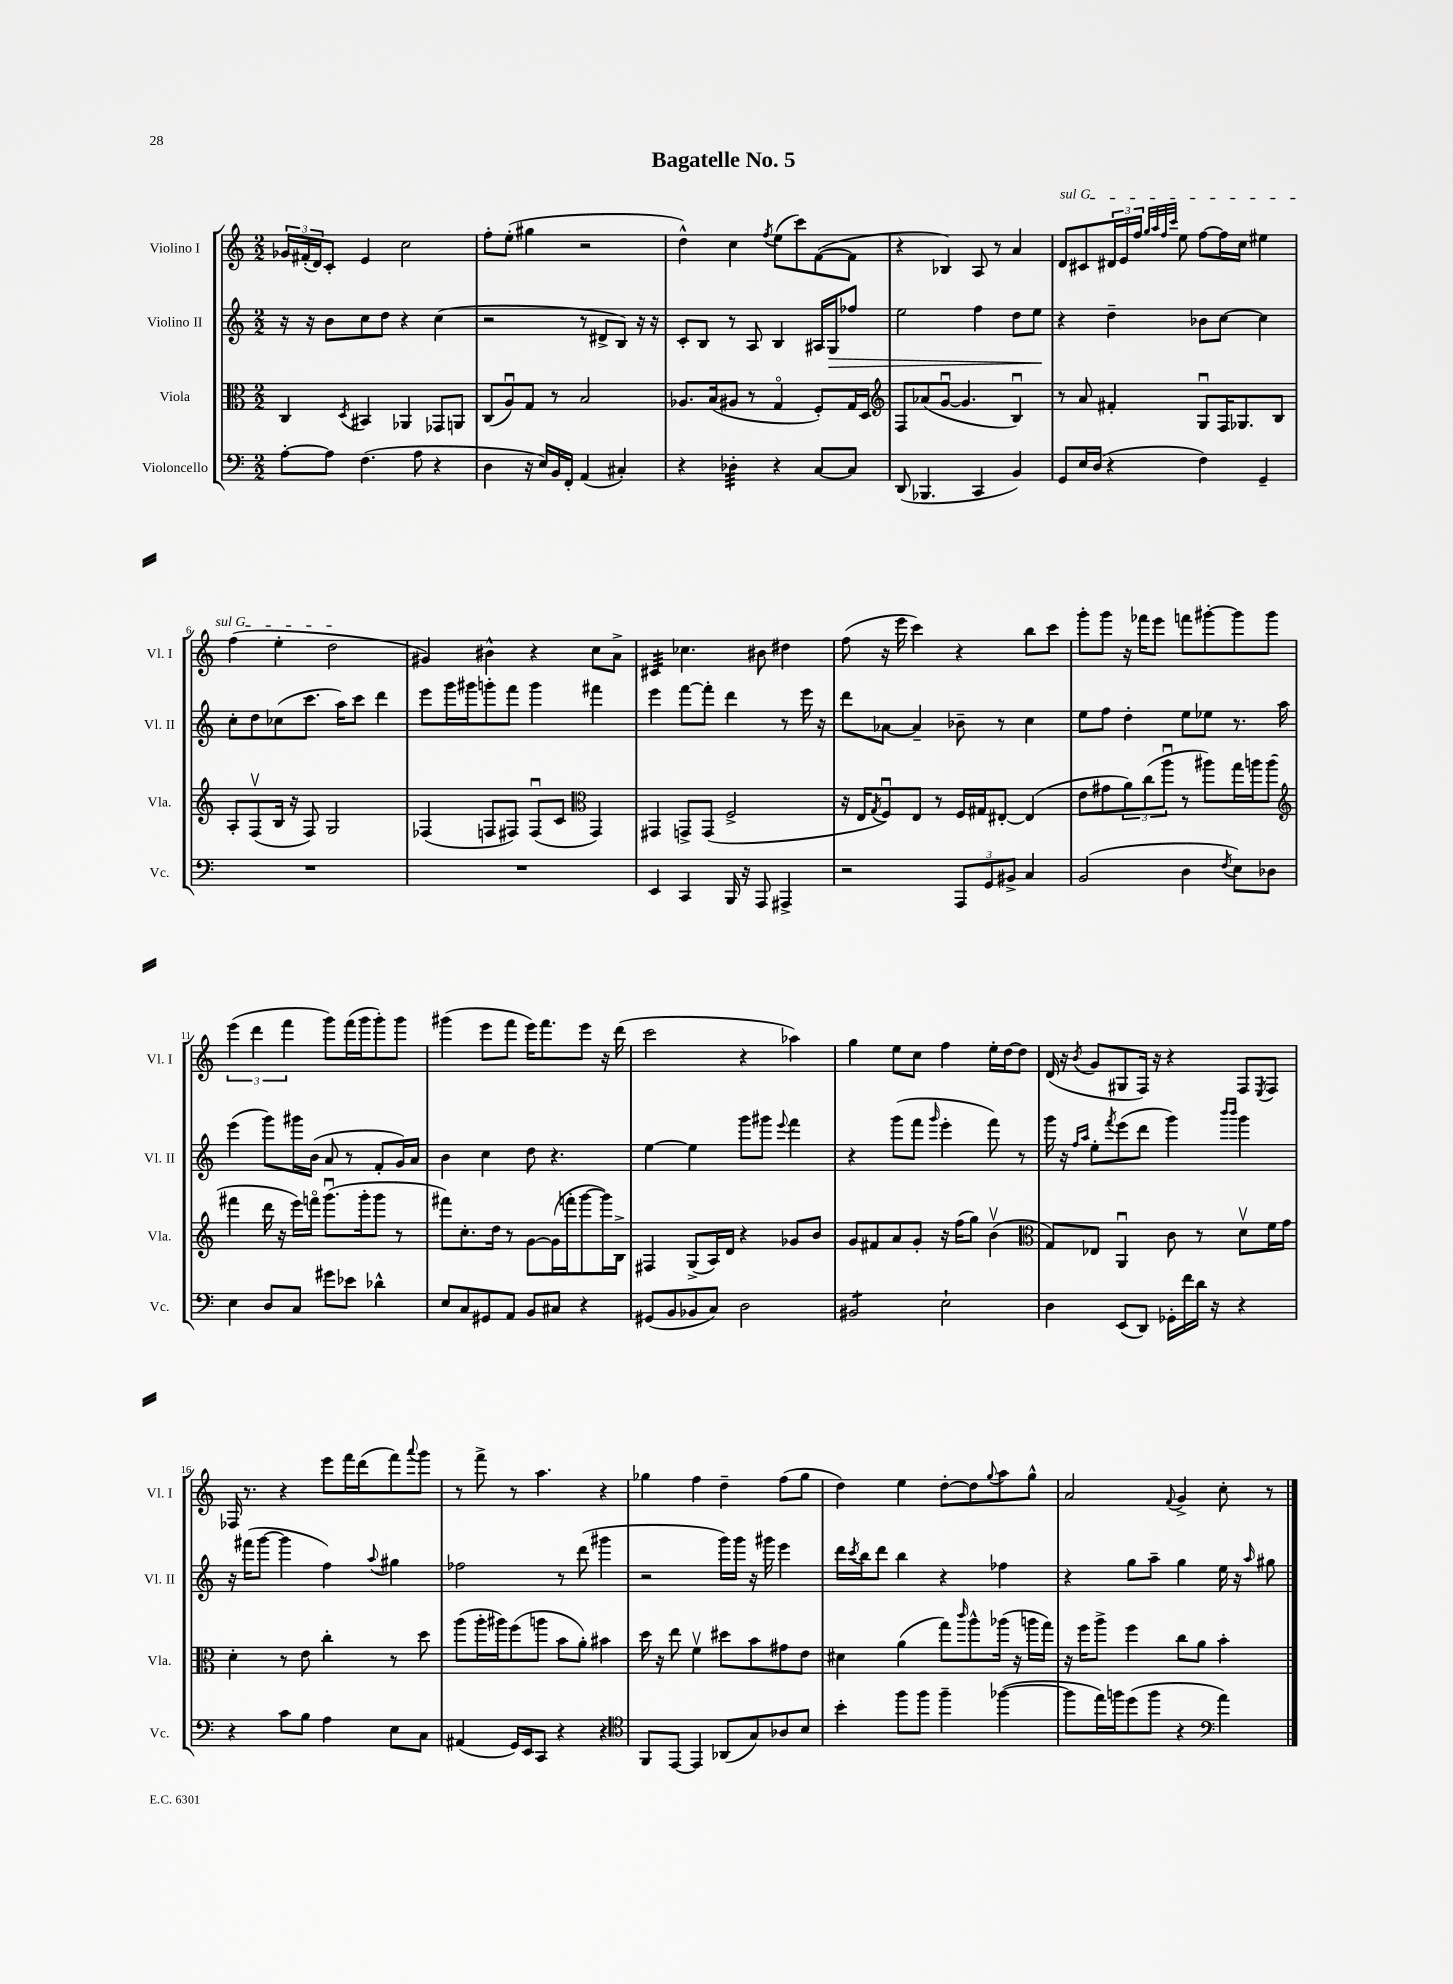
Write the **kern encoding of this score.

**kern	**kern	**kern	**kern
*staff4	*staff3	*staff2	*staff1
*clefF4	*clefC3	*clefG2	*clefG2
*k[]	*k[]	*k[]	*k[]
*M2/2	*M2/2	*M2/2	*M2/2
[8A'\L	4C/	16r	24g-/LL
.	.	.	(24f#'/
.	.	16r	.
.	.	.	24d/J)
8A\]J	.	8b\L	8c'/J
.	8qD/	.	.
(4.F\	4BB#/	8cc\	4e/
.	.	8dd\J	.
.	4AA-/	4r	2cc\
8A\	.	.	.
4r	8GG-/L	(4cc\	.
.	8AA/J	.	.
=	=	=	=
4D\	(8C/L	2r	8ff'\L
.	8Au/)	.	(8ee'\J
16r	8G/J	.	4gg#\
16E/LL)	.	.	.
16BB/	8r	.	.
16FF'/JJ	.	.	.
(4AA/	2B/	8r	2r
.	.	8d#^/L	.
4C#'/)	.	8B/J)	.
.	.	16r	.
.	.	16r	.
=	=	=	=
4r	8.A-/L	8c'/L	4dd^^\)
.	.	8B/J	.
.	(16B/k	.	.
4D-'\	8A#/J	8r	4cc\
.	8r	8A/	.
.	.	.	8qff/
4r	4Go/	4B/	(8ee\L
.	.	.	8ccc\)
[8C/L	8F'/L)	16A#/LL	([8f\
.	.	16G/J	.
8C/]J	16G/L	8ff-/J	8f\]J
.	16D/JJ	.	.
=	=	=	=
*	*clefG2	*	*
(8DD/	8F/L	2ee\	4r
4.BBB-/	(8a-/	.	.
.	[8gu/J	.	4B-/)
.	4.g/]	.	.
4CC/	.	4ff\	8A/
.	.	.	8r
4BB/)	4Bu/)	8dd\L	4a/
.	.	8ee\J	.
=	=	=	=
8GG/L	8r	4r	8d/L
16E/L	8a/	.	8c#/
(16D/JJ	.	.	.
4r	4f#'/	4dd~\	24d#/L
.	.	.	24e/
.	.	.	24ff/JJ
.	.	.	32qqgg/LLL
.	.	.	32qqaa/
.	.	.	32qqff/
.	.	.	32qqccc/JJJ
.	.	.	8ee\
4F\)	8Gu/L	8b-\L	[8ff\L
.	16F/K	[8cc\J	16ff\]L
.	8.G-/	.	16cc\JJ
4GG~/	.	4cc\]	4ee#\
.	8B/J	.	.
=	=	=	=
1r	8A'/L	8cc'\L	(4ff\
.	(8Fv/	8dd\	.
.	16B/Jk	(8cc-\	4ee'\
.	16r	.	.
.	8F/)	8.ccc\J	.
.	2G/	.	2dd\
.	.	16aa\LK)	.
.	.	8ccc\J	.
.	.	4ddd\	.
=	=	=	=
1r	(4F-/	8eee\L	4g#/)
.	.	16ggg\L	.
.	.	16ggg#\J	.
.	8F/L	8ggg'\	4b#^^\
.	8F#/J)	8fff\J	.
.	(8F#u/L	4ggg\	4r
.	8c/J	.	.
*	*clefC3	*	*
.	4GG/)	4fff#\	8cc\L
.	.	.	8a^\J
=	=	=	=
4EE/	4GG#/	4eee\	4c#/
4CC/	8GG^/L	[8fff\L	4.cc-\
.	(8GG/J	8fff'\]J	.
16BBB/	2F^/	4ddd\	.
16r	.	.	.
8AAA/	.	.	8b#\
4AAA#^/	.	8r	4dd#\
.	.	16eee\	.
.	.	16r	.
=	=	=	=
2r	16r	8ddd\L	(8ff\
.	16E/LK	.	.
.	8qG/	.	.
.	8Fu/)	[8a-\J	16r
.	.	.	16eee\
.	8E/J	4a-~/]	4ccc\)
.	8r	.	.
12AAA/L	16F/LL	8b-~\	4r
.	16G#/J	.	.
12GG/	.	.	.
.	[8E#'/J	8r	.
12BB#^/J	.	.	.
4C/	(4E#/]	4cc\	8bb\L
.	.	.	8ccc\J
=	=	=	=
(2BB/	8e\L	8ee\L	8ggg'\L
.	8g#\	8ff\J	8ggg\J
.	12a\)	4dd'\	16r
.	.	.	16fff-\LK
.	(12cc\	.	.
.	.	.	8eee\J
.	12aau\J	.	.
4D\	8r	8ee\L	8fff\L
.	8aa#\L)	8ee-\J	[8ggg#'\
8qF/	.	.	.
8E\L)	16gg\L	8.r	8ggg#\]
.	16aa\J	.	.
8D-\J	(8aa\J	.	8ggg#\J
.	.	16aa\	.
=	=	=	=
*	*clefG2	*	*
4E\	4fff#\	(4eee\	(6eee\
.	.	.	6ddd\
8D/L	16ddd\	8ggg\L)	.
.	16r	.	.
.	.	.	6fff\
8C/J	16eee\LL)	16ggg#\L	.
.	16fffo\JJ	(16b\JJ	.
8g#\L	(8.gggu\L	8a/	8ggg\L)
8e-\J	.	8r	(16fff\L
.	16ggg'\k	.	16ggg\J
4d-^^\	8ggg\J	8f'/L	8ggg'\)
.	8r	16g/L)	8ggg\J
.	.	16a/JJ	.
=	=	=	=
8E/L	8fff#\L)	4b\	(4ggg#\
8C/	8.cc'\	.	.
8GG#/	.	4cc\	8eee\L
.	16dd\Jk	.	.
8AA/J	8r	.	8fff\J
8BB/L	[8g\L	8dd\	16eee\LK)
.	.	.	8.fff\
8C#/J	(16g\]L	4.r	.
.	16fff'\J	.	.
4r	[8ggg\	.	8eee\J
.	16ggg\]L)	.	16r
.	16B^\JJ	.	(16ddd\
=	=	=	=
(8GG#/L	4F#/	[4ee\	2ccc\
8BB/	.	.	.
8BB-/	(8G^/L	4ee\]	.
8C/J)	16A/L)	.	.
.	16d/JJ	.	.
2D\	4r	8ggg\L	4r
.	.	8ggg#\J	.
.	.	8qqeee/	.
.	8g-/L	4fff\	4aa-\)
.	8b/J	.	.
=	=	=	=
2BB#/	8g/L	4r	4gg\
.	8f#/	.	.
.	8a/	(8ggg\L	8ee\L
.	8g'/J	8fff\J	8cc\J
.	.	16qqggg/	.
2E`\	16r	4eee'\	4ff\
.	(16ff\LK	.	.
.	8gg\J)	.	.
.	(4bv\	8fff\)	16ee'\LL
.	.	.	[16dd\J
.	.	8r	8dd\]J
=	=	=	=
*	*clefC3	*	*
4D\	8G/L)	16ggg\	(16d/
.	.	16r	16r
.	.	16qqff/LL	.
.	.	16qqaa/JJ	8qb/
.	8E-/J	8ee'\L	8g/L
.	.	8qfff/	.
(8EE/L	4AAu/	(8eee\	8G#/
8DD/J)	.	8ddd\J	16F/Jk)
.	.	.	16r
16GG-'\LL	8c\	4ggg\)	4r
16f\	.	.	.
16d\JJ	8r	.	.
16r	.	.	.
.	.	16qqbbb/LL	.
.	.	16qqbbb/JJ	.
4r	8dv\L	4ggg\	8F/L
.	.	.	8qE/
.	16f\L	.	8F/J
.	16g\JJ	.	.
=	=	=	=
4r	4d'\	16r	16F-/
.	.	(16fff#\LK	8.r
.	.	[8ggg\J	.
8c\L	8r	4ggg\]	4r
8B\J	8e\	.	.
4A\	4cc'\	4ff\)	8eee\L
.	.	.	16fff\L
.	.	.	(16ddd\J
.	.	8qqaa/	.
8E\L	8r	4gg#\	8fff\)
.	.	.	8qqaaa/
8C\J	8dd\	.	8ggg\J
=	=	=	=
(4AA#/	(8aa\L	2ff-\	8r
.	16aa'\L	.	8fff^\
.	16aa#\J)	.	.
16GG/LL)	(8ff\	.	8r
16EE/J	.	.	.
8CC/J	8aa\J	.	4.aa\
4r	8b\L	8r	.
.	8a'\J)	(8ddd\	.
4r	4b#\	4ggg#\	4r
=	=	=	=
*clefC4	*	*	*
8FF/L	16dd\	2r	4gg-\
.	16r	.	.
[8EE/J	8ee\	.	.
4EE/]	4fv\	.	4ff\
(8AA-/L	8dd#\L	16ggg\LL)	4dd~\
.	.	16ggg\JJ	.
8G/)	8b\	16r	.
.	.	16ggg#\	.
8A-/	8g#\	4eee\	(8ff\L
8B/J	8e\J	.	8gg-\J
=	=	=	=
4b'\	4d#\	16ddd\LL	4dd\)
.	.	8qccc/	.
.	.	16bb\J	.
.	.	8ddd\J	.
8ff\L	(4a\	4bb\	4ee\
8ff\J	.	.	.
4ff~\	8gg\L)	4r	[8dd'\L
.	16qqccc/	.	.
.	8aa^^\	.	8dd\]
.	.	.	8qqgg/
([4ff-\	(16aa-\Jk	4ff-\	8aa\
.	16r	.	.
.	16aa\LL	.	8gg^^\J
.	16gg\JJ)	.	.
=	=	=	=
8ff-\]L	16r	4r	2a/
.	16ff\LK	.	.
16ee\L)	8aa^\J	.	.
16ff\J	.	.	.
(8dd\	4ff\	8gg\L	.
8ff\J	.	8aa~\J	.
.	.	.	8qqf/
4r	8cc\L	4gg\	4g^/
.	8a\J	.	.
*clefF4	*	*	*
4a\)	4b'\	16ee\	8cc'\
.	.	16r	.
.	.	16qqaa/	.
.	.	8gg#\	8r
==	==	==	==
*-	*-	*-	*-
